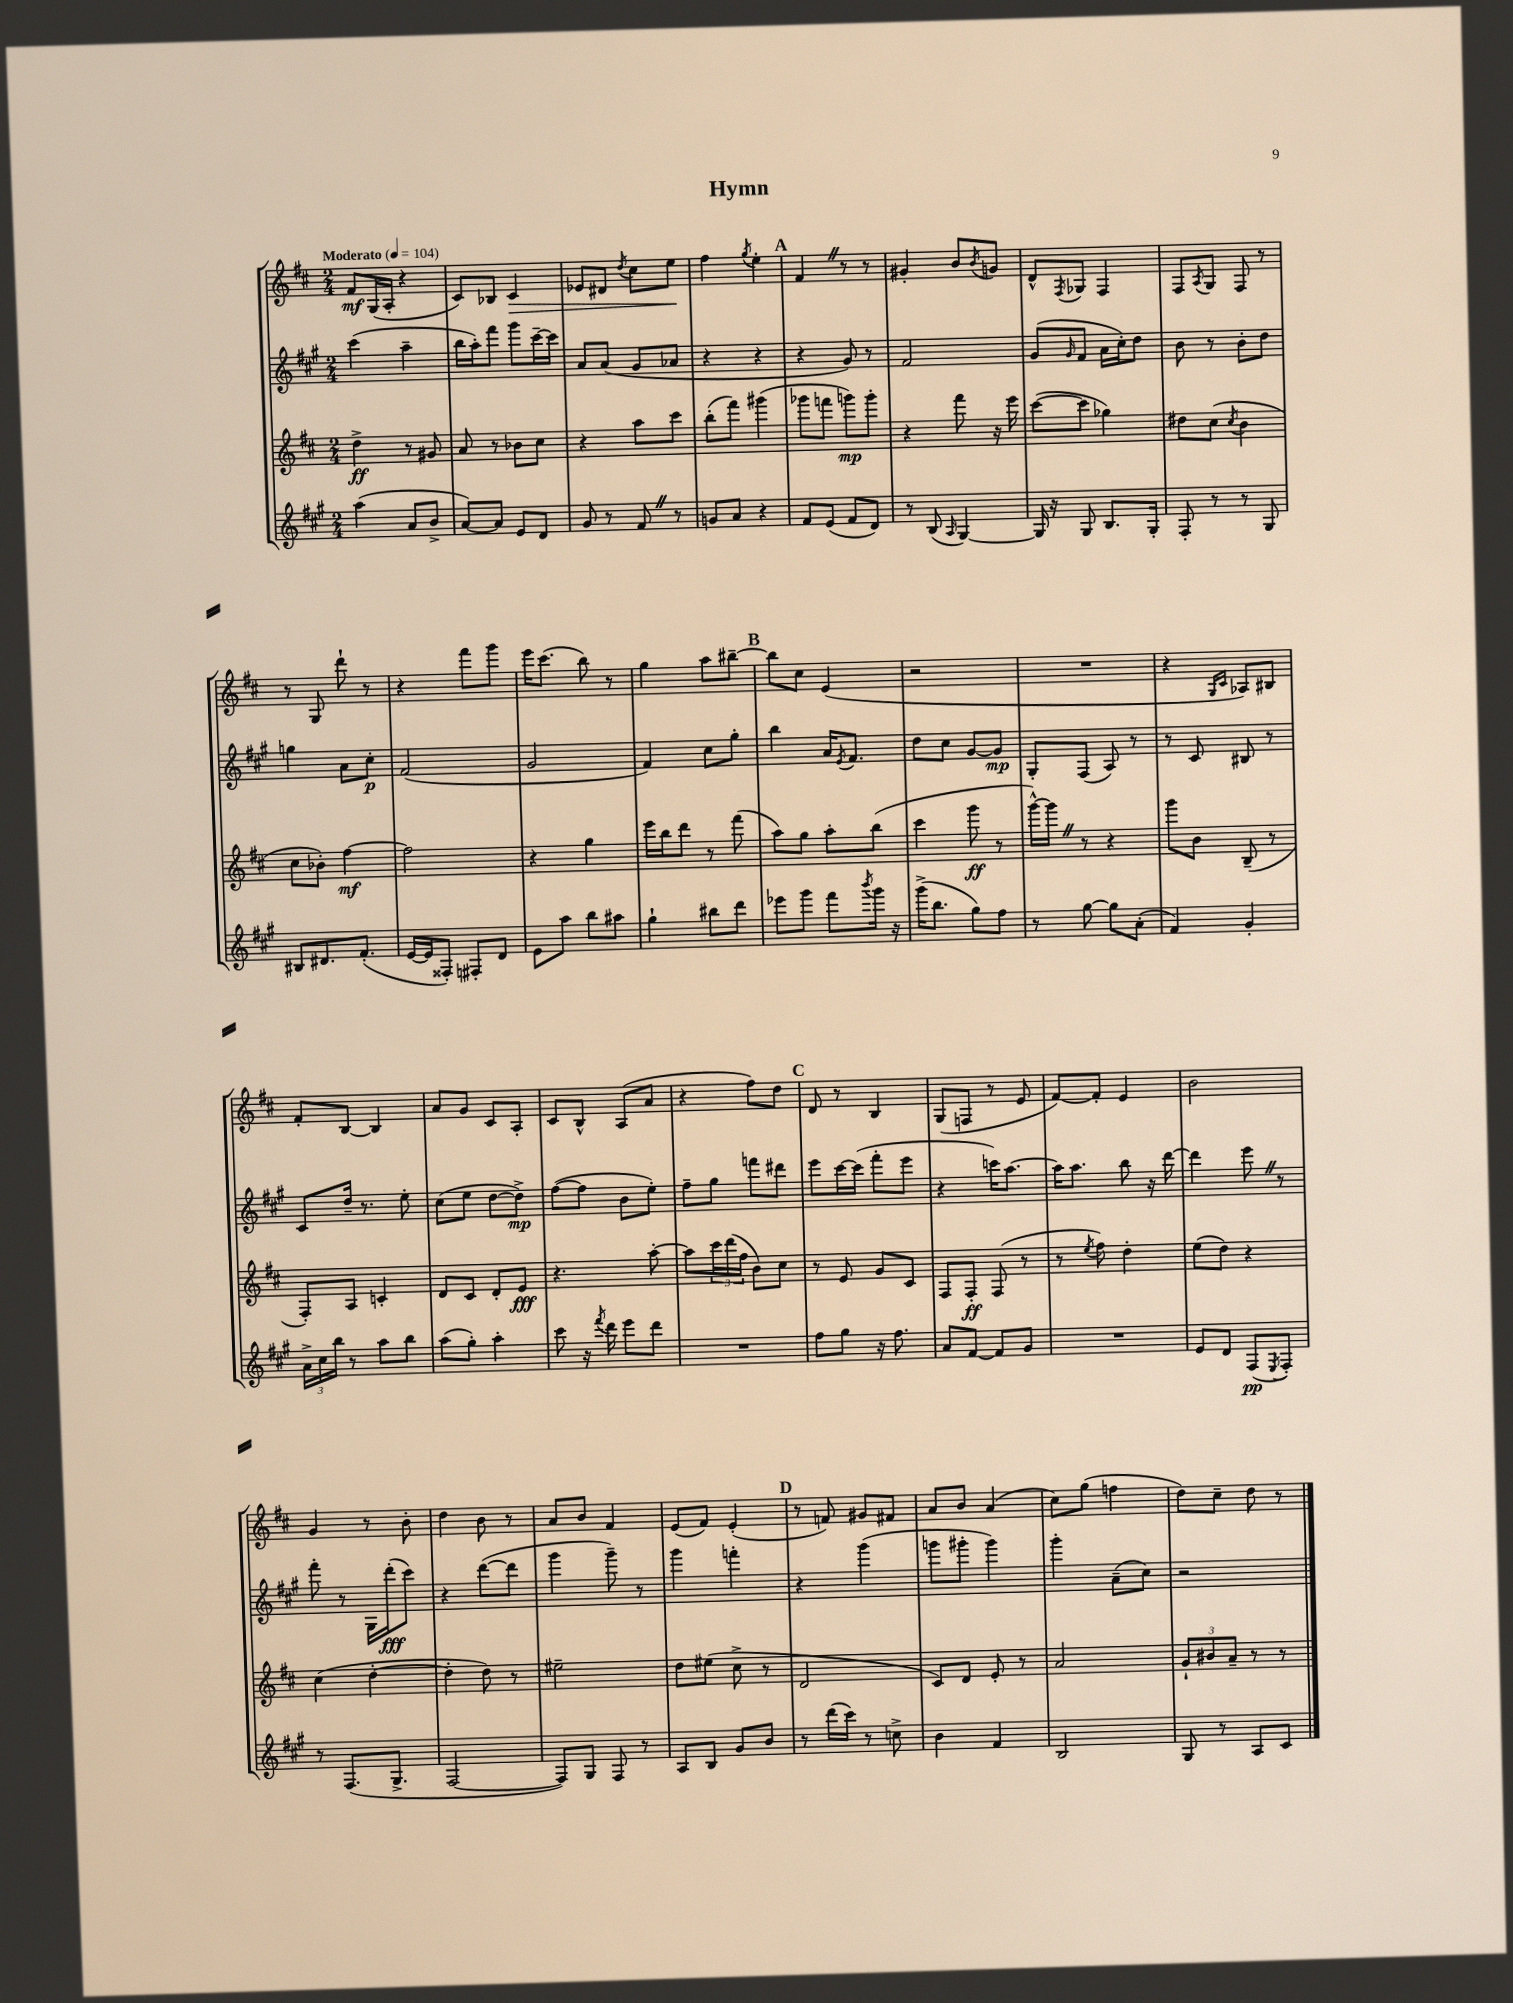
\header { title = "Hymn" }
<<
\new StaffGroup <<
\new Staff = "s0" {
    \clef treble \key d \major \numericTimeSignature \time 2/4 \tempo "Moderato" 4 = 104
    fis'8\mf g16( a16-. r4 |
    cis'8) bes8 cis'4\> |
    ees'8 dis'8 \acciaccatura { d''8 } cis''8 e''8\! |
    fis''4 \acciaccatura { g''8 } e''4-. |
    \mark \markup { \bold "A" } fis'4 \once \override BreathingSign.text = \markup { \musicglyph "scripts.caesura.straight" } \breathe r8 r8 |
    gis'4-. b'8 \acciaccatura { b'8 } g'8 |
    d'8-^ \acciaccatura { fis8 } ges8 fis4 |
    fis8 \acciaccatura { a8 } g8 fis8 r8 |
    r8 g8 d'''8-! r8 |
    r4 fis'''8 g'''8 |
    e'''16 cis'''8.( b''8) r8 |
    g''4 a''8 bis''8~-- |
    \mark \markup { \bold "B" } bis''8 cis''8 e'4( |
    r2 |
    R2 |
    r4 \grace { g16 cis'16 } aes8) bis8 |
    fis'8-. b8~ b4 |
    a'8 g'8 cis'8 a8-. |
    cis'8 b8-^ a8( a'8 |
    r4 fis''8) d''8 |
    \mark \markup { \bold "C" } d'8 r8 b4 |
    g8( f8 r8 e'8 |
    fis'8~) fis'8-. e'4 |
    b'2 |
    g'4 r8 b'8-. |
    d''4 b'8 r8 |
    a'8 b'8 fis'4 |
    e'8( fis'8) e'4-.( |
    \mark \markup { \bold "D" } r8 f'8) gis'8 fis'8 |
    a'8 b'8 a'4( |
    cis''8) g''8( f''4 |
    d''8) cis''8-- d''8 r8 \bar "|." |
}
\new Staff = "s1" {
    \clef treble \key a \major \numericTimeSignature \time 2/4
    cis'''4( a''4-- |
    b''16 a''16-.) fis'''8 gis'''8 cis'''16~-- cis'''16 |
    a'8 a'8( gis'8 aes'8 |
    r4 r4 |
    \mark \markup { \bold "A" } r4 gis'8) r8 |
    fis'2 |
    gis'8( \grace { gis'16 } fis'8 a'16 cis''16-.) d''8 |
    b'8 r8 b'8-. d''8 |
    g''4 a'8 cis''8-.\p |
    fis'2( |
    gis'2 |
    fis'4) cis''8 gis''8-. |
    \mark \markup { \bold "B" } b''4 a'16 \acciaccatura { e'8 } fis'8. |
    d''8 cis''8 gis'8~ gis'8\mp |
    gis8-. fis8( a8) r8 |
    r8 cis'8 bis8 r8 |
    cis'8 d''16-- r8. e''8-. |
    cis''8( e''8 d''8~ d''8->\mp) |
    fis''8~( fis''8 b'8 e''8-.) |
    fis''8-- gis''8 f'''8 dis'''8 |
    \mark \markup { \bold "C" } e'''8 cis'''16~ cis'''16( fis'''8-. e'''8 |
    r4 c'''16) a''8.~ |
    a''16 a''8. b''8 r16 d'''16~ |
    d'''4 e'''8 \once \override BreathingSign.text = \markup { \musicglyph "scripts.caesura.straight" } \breathe r8 |
    fis'''8-. r8 gis16 d'''16-.\fff( cis'''8) |
    r4 d'''8~( d'''8 |
    gis'''4 gis'''8--) r8 |
    gis'''4 f'''4-. |
    \mark \markup { \bold "D" } r4 gis'''4( |
    g'''8 gis'''8-. gis'''4) |
    gis'''4-. a'8--( cis''8) |
    r2 \bar "|." |
}
\new Staff = "s2" {
    \clef treble \key d \major \numericTimeSignature \time 2/4
    d''4->\ff r8 gis'8 |
    a'8 r8 bes'8 cis''8 |
    r4 a''8 cis'''8 |
    b''8-.( fis'''8) gis'''4( |
    \mark \markup { \bold "A" } ges'''8 f'''8 g'''8\mp) g'''8-. |
    r4 fis'''8 r16 e'''16 |
    cis'''8~( cis'''8 ges''4) |
    dis''8 cis''8( \acciaccatura { cis''8 } b'4 |
    cis''8 bes'8-.) fis''4~\mf |
    fis''2 |
    r4 g''4 |
    e'''16 b''16 d'''8 r8 fis'''8( |
    \mark \markup { \bold "B" } a''8) g''8 a''8-. b''8( |
    cis'''4 g'''8\ff r8 |
    g'''16~-^) g'''16 \once \override BreathingSign.text = \markup { \musicglyph "scripts.caesura.straight" } \breathe r8 r4 |
    g'''8 b'8 b8--( r8 |
    fis8-.) a8 c'4-. |
    d'8 cis'8 d'8-. e'8\fff |
    r4. a''8~-. |
    a''8 \tuplet 3/2 { cis'''16 d'''16( fis''16 } b'8) cis''8 |
    \mark \markup { \bold "C" } r8 e'8 g'8 cis'8 |
    fis8 fis8-.\ff fis8( r8 |
    r8 \acciaccatura { e''8 } fis''8) d''4-. |
    e''8( d''8) r4 |
    cis''4( d''4~-. |
    d''4-. d''8) r8 |
    eis''2-- |
    d''8 eis''8( cis''8-> r8 |
    \mark \markup { \bold "D" } d'2 |
    cis'8) d'8 e'8-. r8 |
    a'2 |
    \tuplet 3/2 { g'8-! bis'8 a'8-- } r8 r8 \bar "|." |
}
\new Staff = "s3" {
    \clef treble \key a \major \numericTimeSignature \time 2/4
    a''4( a'8 b'8-> |
    a'8~) a'8 e'8 d'8 |
    gis'8 r8 fis'8 \once \override BreathingSign.text = \markup { \musicglyph "scripts.caesura.straight" } \breathe r8 |
    g'8 a'8 r4 |
    \mark \markup { \bold "A" } fis'8 e'8( fis'8 d'8) |
    r8 b8( \grace { a16 } gis4~) |
    gis16 r16 gis8 b8. gis16-. |
    fis8-. r8 r8 gis8 |
    bis8 dis'8. fis'8.-.( |
    e'16~ e'16 fisis8-.) fis8-. d'8 |
    e'8 a''8 b''8 ais''8 |
    gis''4-! bis''8 d'''8 |
    \mark \markup { \bold "B" } ees'''8 gis'''8 fis'''8 \acciaccatura { b'''8 } gis'''16 r16 |
    gis'''16->( b''8. gis''8) fis''8 |
    r8 gis''8~ gis''8 a'8-.( |
    fis'4) gis'4-. |
    \tuplet 3/2 { a'16-> cis''16 b''16 } r8 a''8 b''8 |
    a''8( gis''8-.) a''4-. |
    cis'''8 r16 \acciaccatura { fis'''8 } d'''16 e'''8 d'''8 |
    R2 |
    \mark \markup { \bold "C" } fis''8 gis''8 r16 fis''8. |
    a'8 fis'8~ fis'8 gis'8 |
    R2 |
    e'8 d'8 fis8\pp( \acciaccatura { e8 } fis8-.) |
    r8 fis8.( gis8.-> |
    fis2~ |
    fis8) gis8 fis8 r8 |
    a8 b8 gis'8 b'8 |
    \mark \markup { \bold "D" } r8 d'''16( cis'''16) r8 c''8-> |
    b'4 fis'4 |
    b2 |
    gis8 r8 a8 cis'8 \bar "|." |
}
>>
>>
\layout { \context { \Score \remove "Bar_number_engraver" } }
